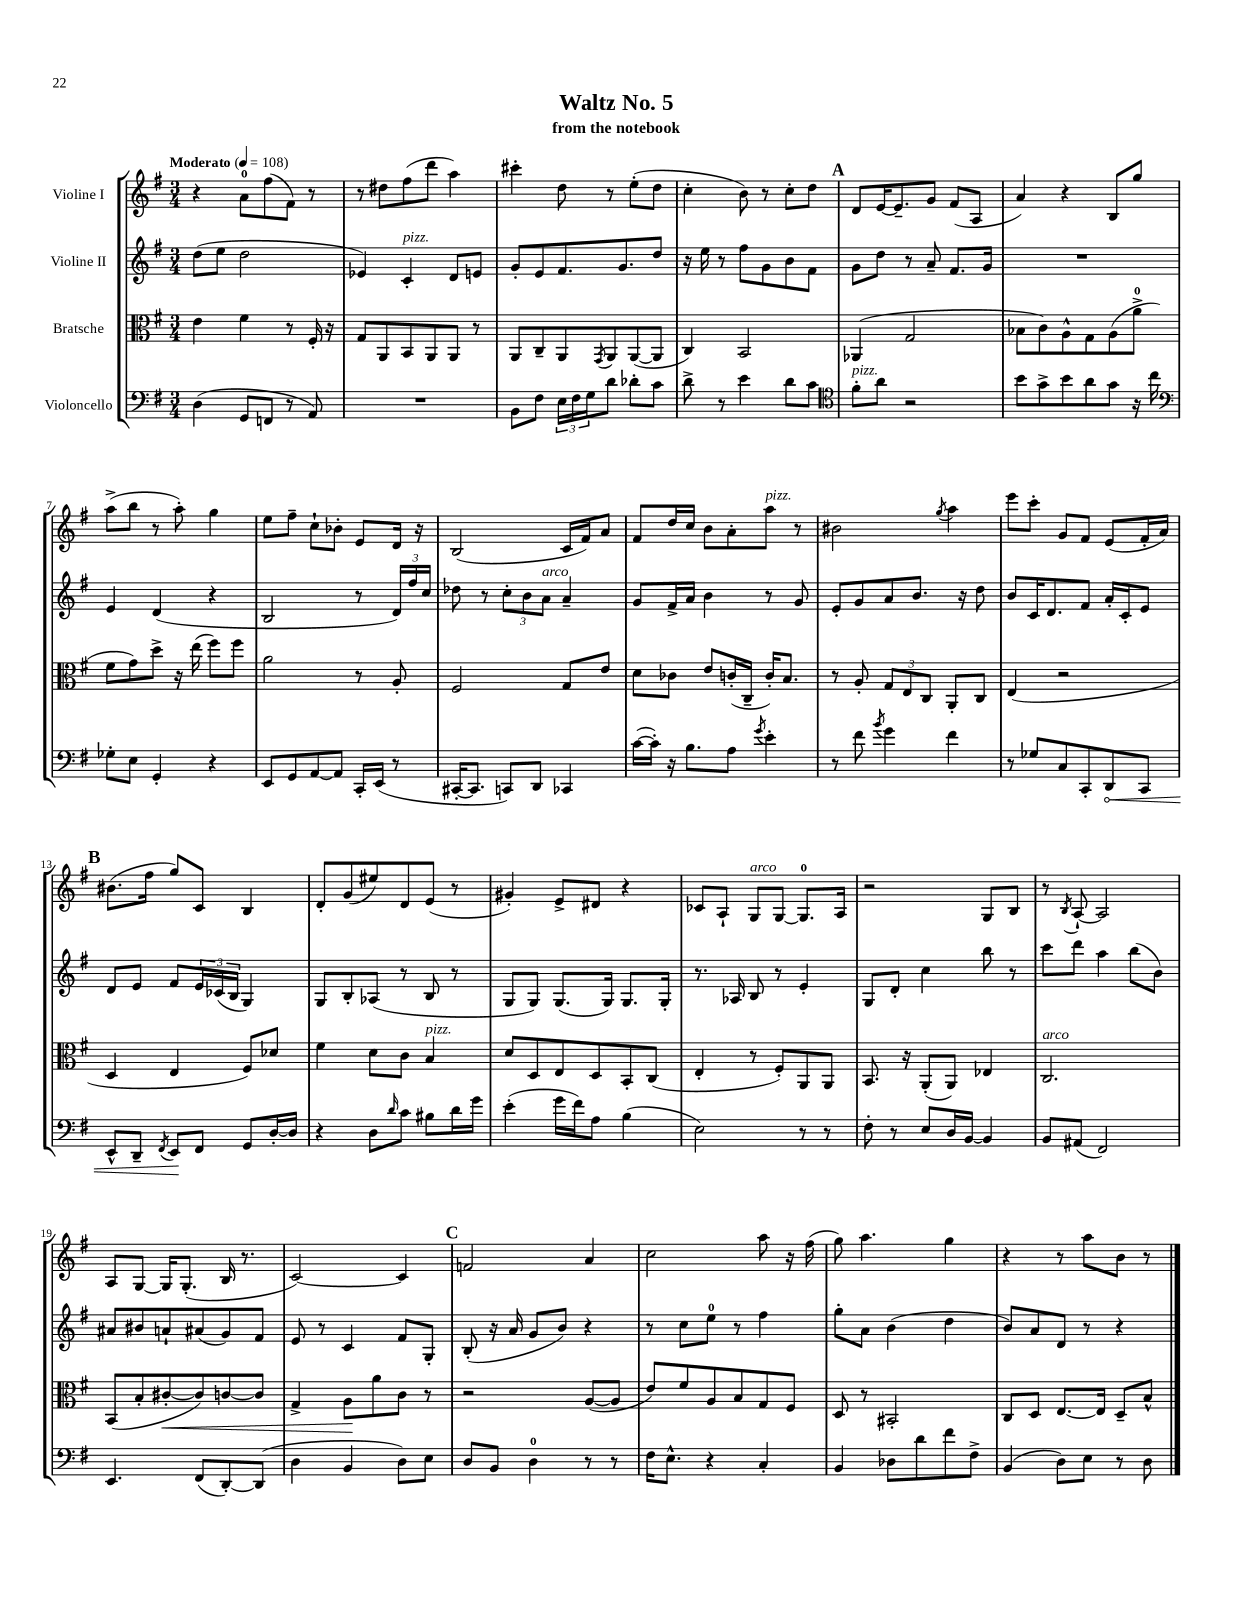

**kern	**dynam	**kern	**dynam	**kern	**kern
*part4	*part4	*part3	*part3	*part2	*part1
*staff4	*staff4	*staff3	*staff3	*staff2	*staff1
*I"Violoncello	*	*I"Bratsche	*	*I"Violine II	*I"Violine I
*clefF4	*	*clefC3	*	*clefG2	*clefG2
*k[f#]	*	*k[f#]	*	*k[f#]	*k[f#]
*M3/4	*	*M3/4	*	*M3/4	*M3/4
*MM108	*	*MM108	*	*MM108	*MM108
=1	=1	=1	=1	=1	=1
!	!	!	!	!	!LO:TX:a:B:t=Moderato
(4D\	.	4e\	.	(8dd\L	4r
.	.	.	.	8ee\J	.
8GG/L	.	4f#\	.	2dd\	8a\L
8FFn/J	.	.	.	.	(8ff#\
8r	.	8r	.	.	8f#\J)
8AA/)	.	16F#'/	.	.	8r
.	.	16r	.	.	.
=2	=2	=2	=2	=2	=2
2.r	.	8G/L	.	4e-X/)	8r
.	.	8AA/	.	.	8dd#X\L
!	!	!	!	!LO:TX:a:i:t=pizz.	!
.	.	8BB/	.	4c'/	(8ff#\
.	.	8AA/	.	.	8ddd\J
.	.	8AA/J	.	8d/L	4aa\)
.	.	8r	.	8en/J	.
=3	=3	=3	=3	=3	=3
8BB\L	.	8AA/L	.	8g'/L	4ccc#X'\
8F#\J	.	8C~/	.	8e/	.
24E\LL	.	8AA/	.	8.f#/	8dd\
24F#\	.	.	.	.	.
24G\J	.	.	.	.	.
.	.	8qGG/	.	.	.
8d\J	.	8AA/	.	.	8r
.	.	.	.	8.g/	.
8d-X'\L	.	([8AA/	.	.	(8ee'\L
8c\J	.	8AA/J]	.	8dd/J	8dd\J
=4	=4	=4	=4	=4	=4
8d^\	.	4C/)	.	16r	4cc'\
.	.	.	.	16ee\	.
8r	.	.	.	8r	.
4e\	.	2BB/	.	8ff#\L	8b\)
.	.	.	.	8g\	8r
8d\L	.	.	.	8b\	8cc'\L
8c\J	.	.	.	8f#\J	8dd\J
!!LO:REH:place=s1:t=A
=5	=5	=5	=5	=5	=5
*clefC4	*	*	*	*	*
!LO:TX:a:i:t=pizz.	!	!	!	!	!
8f#'\L	.	(4AA-X/	.	8g\L	8d/L
8a\J	.	.	.	8dd\J	[16e/K
.	.	.	.	.	8.e~/]
2r	.	2G/	.	8r	.
.	.	.	.	8a~/	8g/J
.	.	.	.	8.f#/L	(8f#/L
.	.	.	.	.	8A/J
.	.	.	.	16g/Jk	.
=6	=6	=6	=6	=6	=6
8b\L	.	8B-X\L	.	2.r	4a/)
8g^\	.	8c\)	.	.	.
8b\	.	8A^^\	.	.	4r
8a\	.	8G\	.	.	.
8g\J	.	(8A\	.	.	8B/L
16r	.	8a^\J	.	.	8gg/J
16cc\	.	.	.	.	.
!!LO:LB:g=z
=7	=7	=7	=7	=7	=7
*clefF4	*	*	*	*	*
8G-X'\L	.	8f#\L	.	4e/	(8aa^\L
8E\J	.	8g\)	.	.	8bb\J
4GG'/	.	8dd^\J	.	(4d/	8r
.	.	16r	.	.	8aa'\)
.	.	(16ee\	.	.	.
4r	.	8ff#\L)	.	4r	4gg\
.	.	8ff#\J	.	.	.
=8	=8	=8	=8	=8	=8
8EE/L	.	2a\	.	2B/	8ee\L
8GG/	.	.	.	.	8ff#~\J
[8AA/	.	.	.	.	8cc`\L
8AA/J]	.	.	.	.	8b-X'\J
16CC'/LL	.	8r	.	8r	8e/L
(16EE/JJ	.	.	.	.	.
8r	.	8A'/	.	24d/LL)	16d/Jk
.	.	.	.	24ff#/	.
.	.	.	.	.	16r
.	.	.	.	24cc/JJ	.
=9	=9	=9	=9	=9	=9
[16CC#X'/KL	.	2F#/	.	8dd-X\	(2B/
8.CC#/J]	.	.	.	.	.
.	.	.	.	8r	.
8CCn/L)	.	.	.	12cc'\L	.
.	.	.	.	12b\	.
8DD/J	.	.	.	.	.
!	!	!	!	!LO:TX:a:i:t=arco	!
.	.	.	.	12a\J	.
4CC-X/	.	8G/L	.	4a~/	16c/LL
.	.	.	.	.	16f#/J)
.	.	8e/J	.	.	8a/J
=10	=10	=10	=10	=10	=10
([16c\LL	.	8d\L	.	8g/L	8f#/L
16c'\JJ])	.	.	.	.	.
16r	.	8c-X\J	.	16f#^/L	16dd/L
8.B\L	.	.	.	16a/JJ	16cc/JJ
.	.	8e/L	.	4b\	8b\L
8A\J	.	(16cn'/L	.	.	8a'\
.	.	16C~/JJ	.	.	.
8qg/	.	.	.	.	.
!	!	!	!	!	!LO:TX:a:i:t=pizz.
4e'\	.	16c'/KL)	.	8r	8aa\J
.	.	8.B/J	.	.	.
.	.	.	.	8g/	8r
=11	=11	=11	=11	=11	=11
8r	.	8r	.	8e'/L	2b#X\
8f#\	.	8A'/	.	8g/	.
8qb/	.	.	.	.	.
4g\	.	12G/L	.	8a/	.
.	.	12E/	.	.	.
.	.	.	.	8.b/J	.
.	.	12C/J	.	.	.
.	.	.	.	.	8qgg/
4f#\	.	8AA'/L	.	.	4aa\
.	.	.	.	16r	.
.	.	8C/J	.	8dd\	.
=12	=12	=12	=12	=12	=12
8r	.	(4E/	.	8b/L	8eee\L
8G-X/L	.	.	.	16c/K	8ccc'\J
.	.	.	.	8.d/	.
8C/	.	2r	.	.	8g/L
8CC'/	.	.	.	8f#/J	8f#/J
!	!LO:HP:b	!	!	!	!
8DD/	<	.	.	16a'/LL	(8e/L
.	.	.	.	16c'/J	.
8CC/J	.	.	.	8e/J	16f#'/L
.	.	.	.	.	16a/JJ)
!!LO:LB:g=z
!!LO:REH:place=s1:t=B
=13	=13	=13	=13	=13	=13
8EE^^/L	.	4D/	.	8d/L	(8.b#X\L
8DD~/J	.	.	.	8e/J	.
.	.	.	.	.	16ff#\Jk
8qFF#/	.	.	.	.	.
8EE/L	.	4E/	.	8f#/L	8gg/L)
8FF#/J	[	.	.	24e/L	8c/J
.	.	.	.	(24c-X/	.
.	.	.	.	24B/JJ	.
8GG/L	.	8F#/L)	.	4G/)	4B/
[16D'/L	.	8d-X/J	.	.	.
16D/JJ]	.	.	.	.	.
=14	=14	=14	=14	=14	=14
4r	.	4f#\	.	8G/L	8d'/L
.	.	.	.	8B'/	(8g/
8D\L	.	8d\L	.	(8A-X/J	8ee#X/)
16qqd/	.	.	.	.	.
8c\J	.	8c\J	.	8r	8d/
!	!	!LO:TX:a:i:t=pizz.	!	!	!
8B#X\L	.	4B/	.	8B/	(8e/J
16d\L	.	.	.	8r	8r
16g\JJ	.	.	.	.	.
=15	=15	=15	=15	=15	=15
(4e'\	.	8d/L	.	8G/L	4g#X'/)
.	.	8D/	.	8G/J)	.
16g\LL	.	8E/	.	(8.G/L	8e^/L
16f#\J)	.	.	.	.	.
8A\J	.	8D/	.	.	8d#X/J
.	.	.	.	16G/Jk)	.
(4B\	.	8BB'/	.	8.G/L	4r
.	.	(8C/J	.	.	.
.	.	.	.	16G'/Jk	.
=16	=16	=16	=16	=16	=16
2E\)	.	4E'/	.	8.r	8c-X/L
.	.	.	.	.	8A`/J
.	.	.	.	16A-X/	.
!	!	!	!	!	!LO:TX:a:i:t=arco
.	.	8r	.	8B/	8G/L
.	.	8F#'/L)	.	8r	[8G/J
8r	.	8AA/	.	4e'/	8.G/L]
8r	.	8AA/J	.	.	.
.	.	.	.	.	16A/Jk
=17	=17	=17	=17	=17	=17
8F#'\	.	8.BB/	.	8G/L	2r
8r	.	.	.	8d'/J	.
.	.	16r	.	.	.
8E/L	.	(8AA'/L	.	4cc\	.
16D/L	.	8AA/J)	.	.	.
[16BB/JJ	.	.	.	.	.
4BB/]	.	4E-X/	.	8bb\	8G/L
.	.	.	.	8r	8B/J
=18	=18	=18	=18	=18	=18
!	!	!LO:TX:a:i:t=arco	!	!	!
8BB/L	.	2.C/	.	8ccc\L	8r
.	.	.	.	.	8qB/
(8AA#X/J	.	.	.	8ddd\J	[8A`/
2FF#/)	.	.	.	4aa\	2A/]
.	.	.	.	(8bb\L	.
.	.	.	.	8b\J)	.
!!LO:LB:g=z
=19	=19	=19	=19	=19	=19
4.EE/	.	(8BB/L	.	8a#X/L	8A/L
.	.	8B'/	.	8b#X/	[8G/J
!	!	!	!LO:HP:b	!	!
.	.	[8c#X'/	<	8an`/	16G/KL]
.	.	.	.	.	(8.G'/J
(8FF#/L	.	8c#/])	.	(8a#X/	.
[8DD'/)	.	[8cn/	.	8g/)	16B/
.	.	.	.	.	8.r
(8DD/J]	.	8c/J]	.	8f#/J	.
=20	=20	=20	=20	=20	=20
4D\	.	4G^/	.	8e/	[2c/)
.	.	.	.	8r	.
4BB/	.	8A\L	.	4c/	.
.	.	8a\	[	.	.
8D\L)	.	8c\J	.	8f#/L	4c/]
8E\J	.	8r	.	8G'/J	.
!!LO:REH:place=s1:t=C
=21	=21	=21	=21	=21	=21
8D/L	.	2r	.	(8B'/	2fn/
8BB/J	.	.	.	16r	.
.	.	.	.	16a/	.
4D\	.	.	.	8g/L	.
.	.	.	.	8b/J)	.
8r	.	([8A/L	.	4r	4a/
8r	.	8A/J]	.	.	.
=22	=22	=22	=22	=22	=22
16F#\KL	.	8e/L)	.	8r	2cc\
8.E^^\J	.	.	.	.	.
.	.	8f#/	.	8cc\L	.
4r	.	8A/	.	8ee\J	.
.	.	8B/	.	8r	.
4C'/	.	8G/	.	4ff#\	8aa\
.	.	8F#/J	.	.	16r
.	.	.	.	.	(16ff#\
=23	=23	=23	=23	=23	=23
4BB/	.	8D/	.	8gg'\L	8gg\)
.	.	8r	.	8a\J	4.aa\
8D-X\L	.	2BB#X'/	.	(4b\	.
8d\	.	.	.	.	.
8f#\	.	.	.	4dd\	4gg\
8F#^\J	.	.	.	.	.
=24	=24	=24	=24	=24	=24
(4BB/	.	8C/L	.	8b/L)	4r
.	.	8D/J	.	8a/	.
8D\L)	.	[8.E/L	.	8d/J	8r
8E\J	.	.	.	8r	8aa\L
.	.	16E/Jk]	.	.	.
8r	.	8D~/L	.	4r	8b\J
8D\	.	8B^^/J	.	.	8r
==	==	==	==	==	==
*-	*-	*-	*-	*-	*-
